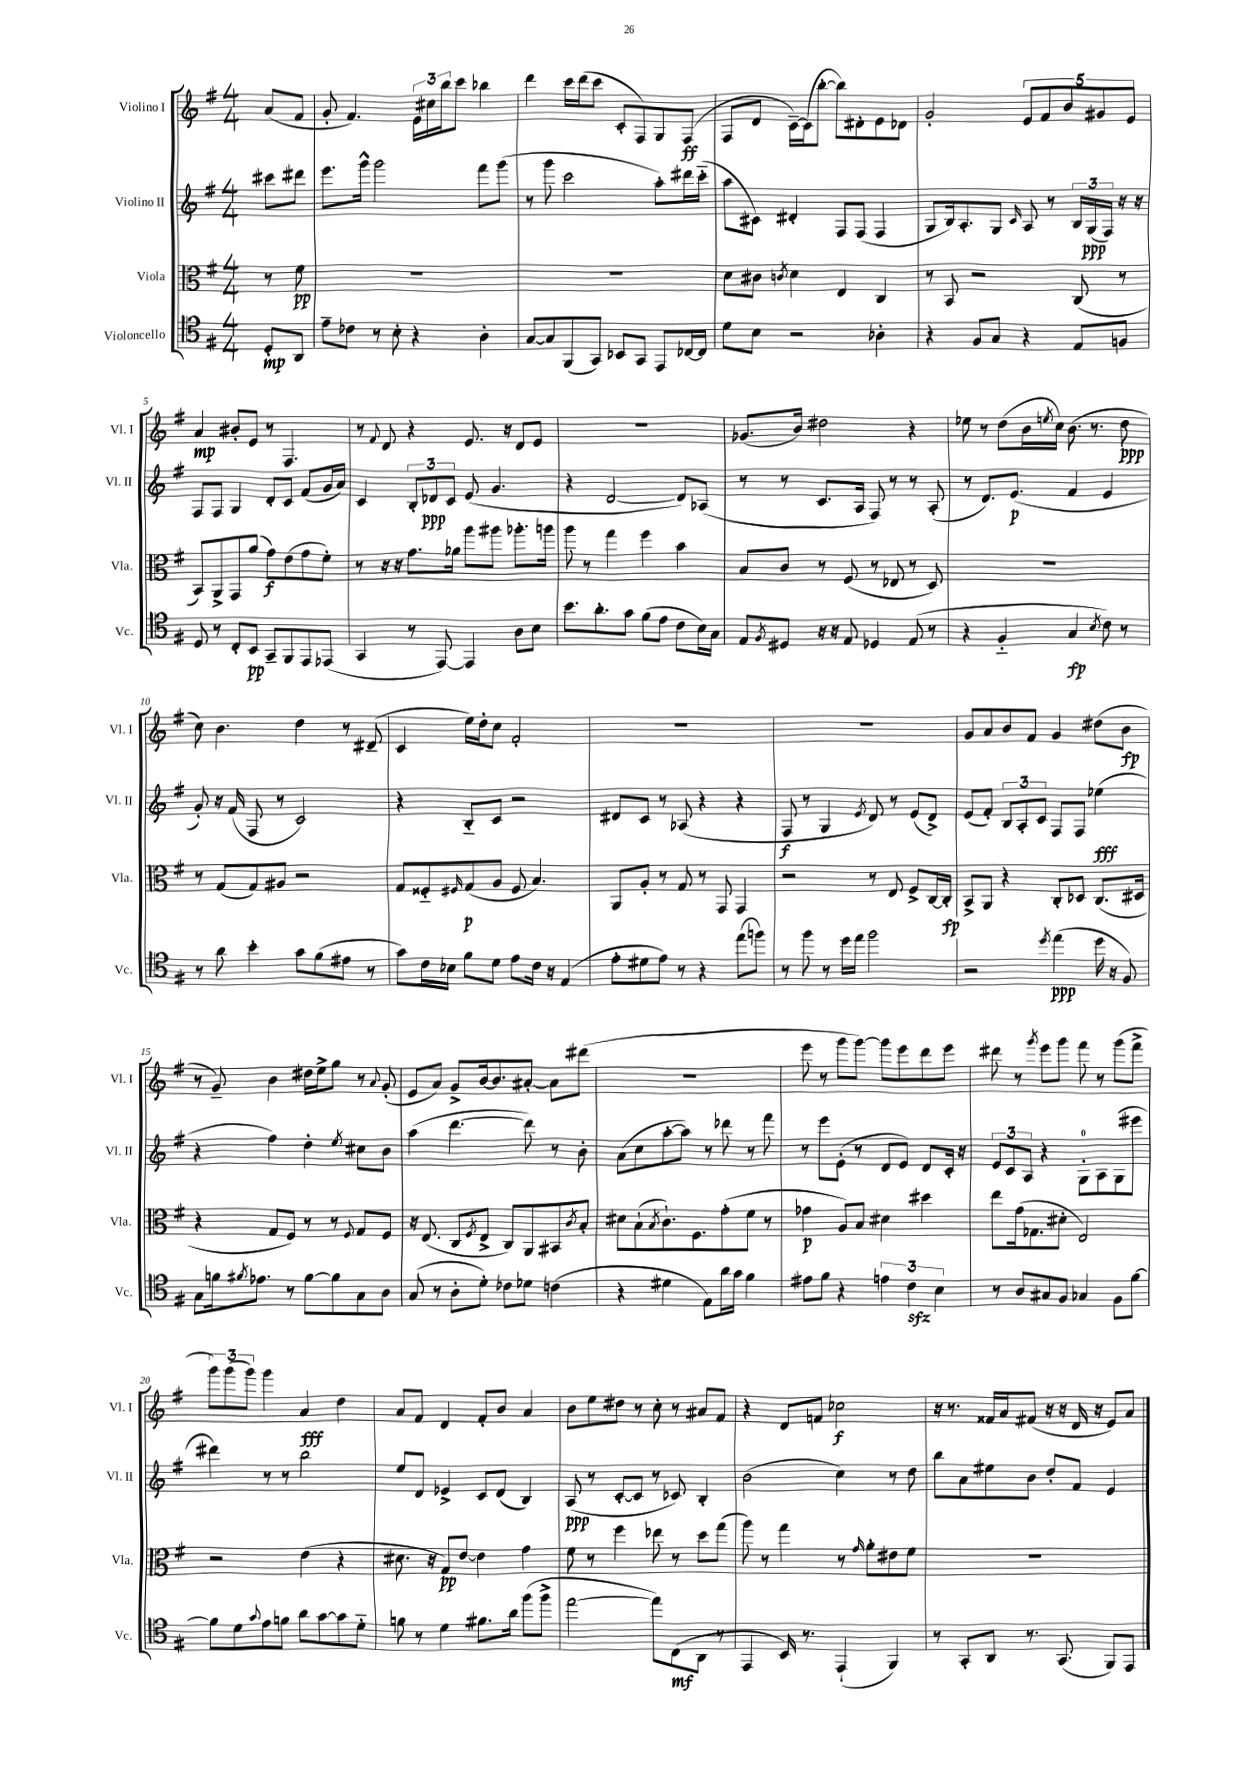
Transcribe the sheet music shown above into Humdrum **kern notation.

**kern	**dynam	**kern	**dynam	**kern	**dynam	**kern	**dynam
*part4	*part4	*part3	*part3	*part2	*part2	*part1	*part1
*staff4	*staff4	*staff3	*staff3	*staff2	*staff2	*staff1	*staff1
*I"Violoncello	*	*I"Viola	*	*I"Violino II	*	*I"Violino I	*
*I'Vc.	*	*I'Vla.	*	*I'Vl. II	*	*I'Vl. I	*
*clefC4	*	*clefC3	*	*clefG2	*	*clefG2	*
*k[f#]	*	*k[f#]	*	*k[f#]	*	*k[f#]	*
*M4/4	*	*M4/4	*	*M4/4	*	*M4/4	*
=	=	=	=	=	=	=	=
8D'/L	mp	8r	.	8ccc#X\L	.	(8a/L	.
8AA/J	.	8f#\	pp	8ddd#X\J	.	8f#/J	.
=1	=1	=1	=1	=1	=1	=1	=1
8e~\L	.	1r	.	8.eee\L	.	8g'/	.
8c-X\J	.	.	.	.	.	4.f#/)	.
.	.	.	.	16ggg^^\Jk	.	.	.
8r	.	.	.	2ggg\	.	.	.
8B'\	.	.	.	.	.	.	.
4r	.	.	.	.	.	24e\LL	.
.	.	.	.	.	.	24cc#X\	.
.	.	.	.	.	.	24bb\J	.
.	.	.	.	.	.	8ccc\J	.
4A'\	.	.	.	8fff#\L	.	4bb-X\	.
.	.	.	.	(8ggg\J	.	.	.
=2	=2	=2	=2	=2	=2	=2	=2
[8G/L	.	1r	.	8r	.	4ddd\	.
8G/]	.	.	.	8ggg\	.	.	.
(8FF#/	.	.	.	2ccc\	.	16ccc\LL	.
.	.	.	.	.	.	(16ddd\J	.
8GG/J)	.	.	.	.	.	8ccc\J	.
8BB-X/L	.	.	.	.	.	8c'/L	.
8GG/J	.	.	.	.	.	8F#/)	.
8EE/L	.	.	.	8aa'\L)	.	8G/	.
[16C-X/L	.	.	.	16ddd#X\L	.	(8F#/J	ff
16C-/JJ]	.	.	.	(16ccc\JJ	.	.	.
=3	=3	=3	=3	=3	=3	=3	=3
8d\L	.	8d\L	.	8aa\L	.	8F#/L	.
8B\J	.	8c#X\J	.	8c#X\J)	.	8d/J	.
.	.	8qcn/	.	.	.	.	.
2r	.	4d\	.	4d#X'/	.	[16c~\LL)	.
.	.	.	.	.	.	(16c\J]	.
.	.	.	.	.	.	[8bb'\J	.
.	.	4E/	.	8F#/L	.	8bb\L])	.
.	.	.	.	(8F#/J	.	8d#X'\	.
4A-X'\	.	4C/	.	4F#/	.	8e\	.
.	.	.	.	.	.	8d-X\J	.
=4	=4	=4	=4	=4	=4	=4	=4
4r	.	8r	.	8G/L	.	2g'/	.
.	.	8BB/	.	16B/k)	.	.	.
.	.	.	.	8.A'/	.	.	.
8F#/L	.	2r	.	.	.	.	.
8G/J	.	.	.	8G/J	.	.	.
.	.	.	.	16qqc/	.	.	.
4r	.	.	.	8A/	.	10e/L	.
.	.	.	.	.	.	10f#/	.
.	.	.	.	8r	.	.	.
.	.	.	.	.	.	10b/	.
8E/L	.	(8C/	.	24B/LL	.	.	.
.	.	.	.	(24G/	ppp	.	.
.	.	.	.	.	.	10g#X/	.
.	.	.	.	24F#/JJ)	.	.	.
8Fn/J	.	8r	.	16r	.	.	.
.	.	.	.	.	.	10e/J	.
.	.	.	.	16r	.	.	.
!!LO:LB:g=z
=5	=5	=5	=5	=5	=5	=5	=5
8D/	.	8BB/L)	.	8F#/L	.	4a/	mp
8r	.	8AA^/	.	8F#/J	.	.	.
8C'/L	.	8GG/	.	4G/	.	8b#X'/L	.
8BB/J	pp	(8a/J	.	.	.	8e/J	.
8GG~/L	.	8g\L)	f	8d'/L	.	8r	.
8FF#/	.	(8e\	.	8c/J	.	4.F#/	.
8EE/	.	8g\	.	(8f#/L	.	.	.
(8EE-X/J	.	8f#'\J)	.	16g/L	.	.	.
.	.	.	.	16a/JJ)	.	.	.
=6	=6	=6	=6	=6	=6	=6	=6
4GG/	.	8r	.	4c/	.	8r	.
.	.	.	.	.	.	8qqf#/	.
.	.	16r	.	.	.	8d/	.
.	.	16r	.	.	.	.	.
8r	.	8.g\L	.	12B'/L	.	4r	.
.	.	.	.	12d-X/	ppp	.	.
[8EE/)	.	.	.	.	.	.	.
.	.	.	.	12c/J	.	.	.
.	.	16a-X\Jk	.	.	.	.	.
4EE/]	.	8aa\L	.	(8e/	.	8.e/	.
.	.	8aa#X\J	.	4.g/	.	.	.
.	.	.	.	.	.	16r	.
8A\L	.	8.aa-X'\L	.	.	.	8d/L	.
8B\J	.	.	.	.	.	8e/J	.
.	.	16aan\Jk	.	.	.	.	.
=7	=7	=7	=7	=7	=7	=7	=7
8.b\L	.	8aa\	.	4r	.	1r	.
.	.	8r	.	.	.	.	.
8.a'\	.	.	.	.	.	.	.
.	.	4gg\	.	[2d/	.	.	.
8g\J	.	.	.	.	.	.	.
(8f#\L	.	4ff#\	.	.	.	.	.
8e\J	.	.	.	.	.	.	.
8c\L	.	4b\	.	8d/L])	.	.	.
16B\L)	.	.	.	(8A-X/J	.	.	.
16G\JJ	.	.	.	.	.	.	.
=8	=8	=8	=8	=8	=8	=8	=8
8E/L	.	8B/L	.	8r	.	(8.g-X/L	.
8qF#/	.	.	.	.	.	.	.
8D#X/J	.	8c/J	.	8r	.	.	.
.	.	.	.	.	.	16b/Jk)	.
16r	.	8r	.	8.c/L	.	2dd#X\	.
16r	.	.	.	.	.	.	.
8E/	.	(8F#/	.	.	.	.	.
.	.	.	.	16A/Jk	.	.	.
4D-X/	.	8r	.	8F#/)	.	.	.
.	.	8E-X/	.	8r	.	.	.
(8E/	.	8r	.	8r	.	4r	.
8r	.	8D/)	.	(8A'/	.	.	.
=9	=9	=9	=9	=9	=9	=9	=9
4r	.	1r	.	8r	.	8ee-X\	.
.	.	.	.	8.d/L)	.	8r	.
4F#/	.	.	.	.	.	(8dd\L	.
.	.	.	.	(8.e/J	p	.	.
.	.	.	.	.	.	16b\L	.
.	.	.	.	.	.	8qeen/	.
.	.	.	.	.	.	16cc\JJ)	.
4G/	fp	.	.	4f#/	.	(8.b\	.
.	.	.	.	.	.	8.r	.
8qB/	.	.	.	.	.	.	.
8c\)	.	.	.	4e/	.	.	.
8r	.	.	.	.	.	8dd\	ppp
!!LO:LB:g=z
=10	=10	=10	=10	=10	=10	=10	=10
8r	.	8r	.	8g'/)	.	8cc\)	.
8a\	.	(8G/L	.	16r	.	4.b\	.
.	.	.	.	(16f#/	.	.	.
4b'\	.	8G/)	.	8F#/	.	.	.
.	.	8A#X/J	.	8r	.	.	.
8g\L	.	2r	.	2c/)	.	4dd\	.
(8f#\	.	.	.	.	.	.	.
8e#X\J	.	.	.	.	.	8r	.
8r	.	.	.	.	.	(8d#X~/	.
=11	=11	=11	=11	=11	=11	=11	=11
8g\L)	.	8G/L	.	4r	.	4c/	.
16c\L	.	8F##X/	.	.	.	.	.
16B-X\JJ	.	.	.	.	.	.	.
.	.	16qqF#X/	.	.	.	.	.
8f#\L	.	(8G/	p	8B/L	.	16ee\LL)	.
.	.	.	.	.	.	16dd'\J	.
8d\J	.	8A/J	.	8c/J	.	8cc\J	.
8e\L	.	8F#/	.	2r	.	2f#'/	.
16c\Jk	.	4.B/)	.	.	.	.	.
16r	.	.	.	.	.	.	.
(4E/	.	.	.	.	.	.	.
=12	=12	=12	=12	=12	=12	=12	=12
8e'\L	.	8AA/L	.	8d#X/L	.	1r	.
8d#X\	.	8A'/J	.	8c/J	.	.	.
8e\J)	.	8r	.	8r	.	.	.
8r	.	8G/	.	(8A-X/	.	.	.
4r	.	8r	.	4r	.	.	.
.	.	8GG/	.	.	.	.	.
(8ee\L	.	4GG/	.	4r	.	.	.
8ffn\J)	.	.	.	.	.	.	.
=13	=13	=13	=13	=13	=13	=13	=13
8r	.	2r	.	8F#/	f	1r	.
8ff#\	.	.	.	8r	.	.	.
8r	.	.	.	4G/	.	.	.
16dd\LL	.	.	.	.	.	.	.
16ee\JJ	.	.	.	.	.	.	.
.	.	.	.	8qe/	.	.	.
2ff#\	.	8r	.	8d/)	.	.	.
.	.	8E/	.	8r	.	.	.
.	.	8F#^/L	.	(8e/L	.	.	.
.	.	[16C/L	.	8d^/J)	.	.	.
.	.	16C'/JJ]	fp	.	.	.	.
=14	=14	=14	=14	=14	=14	=14	=14
2r	.	8BB^/L	.	(8e/L	.	8g/L	.
.	.	8AA/J	.	8f#'/J)	.	8a/	.
.	.	4r	.	12B/L	.	8b/	.
.	.	.	.	12A'/	.	.	.
.	.	.	.	.	.	8f#/J	.
.	.	.	.	12c/J	.	.	.
8qdd/	.	.	.	.	.	.	.
(4ee\	ppp	8C'/L	.	8F#/L	.	4g/	.
.	.	8D-X/J	.	8F#/J	.	.	.
16dd\	.	(8.C/L	.	(4ee-X\	fff	(8dd#X\L	.
16r	.	.	.	.	.	.	.
8F#/)	.	.	.	.	.	8b\J	fp
.	.	16D#X/Jk	.	.	.	.	.
!!LO:LB:g=z
=15	=15	=15	=15	=15	=15	=15	=15
8G\L	.	4r	.	4r	.	8r	.
16fn\k	.	.	.	.	.	8g~/)	.
8qf#X/	.	.	.	.	.	.	.
8.e-X\J	.	.	.	.	.	.	.
.	.	8G/L	.	4ff#\)	.	4b\	.
8r	.	8F#/J)	.	.	.	.	.
[8f#\L	.	8r	.	4dd'\	.	16dd#X\LL	.
.	.	.	.	.	.	16ee^\J	.
8f#\]	.	8r	.	.	.	8gg\J	.
.	.	8qqF#/	.	8qee/	.	.	.
8G\	.	8G/L	.	8cc#X\L	.	8r	.
.	.	.	.	.	.	8qqa/	.
8A\J	.	8F#/J	.	8b\J	.	(8g'/	.
=16	=16	=16	=16	=16	=16	=16	=16
(8G/	.	16r	.	(4aa\	.	8e/L	.
.	.	(8.E/	.	.	.	.	.
8r	.	.	.	.	.	8a/J)	.
8A'\L	.	8C/L	.	[4.ddd\	.	8g^/L	.
.	.	8qF#/	.	.	.	.	.
8d'\J)	.	8E^/J	.	.	.	[16b/k	.
.	.	.	.	.	.	8.b/]	.
8c-X\L	.	8C/L)	.	.	.	.	.
8d-X\J	.	8AA/	.	8ddd\])	.	[8a#X'/J	.
(4cn\	.	8BB#X/	.	8r	.	8a#\L]	.
.	.	8qc/	.	.	.	.	.
.	.	8B'/J	.	8b'\	.	(8ddd#X\J	.
=17	=17	=17	=17	=17	=17	=17	=17
4r	.	8d#X\L	.	(8a\L	.	1r	.
.	.	(8B`\	.	8cc\	.	.	.
.	.	8qB/	.	.	.	.	.
4d#X\	.	8.c`\)	.	[8aa'\	.	.	.
.	.	.	.	8aa\J])	.	.	.
.	.	8.F#\	.	.	.	.	.
8E\L)	.	.	.	8r	.	.	.
16a\L	.	(8g'\	.	8ddd-X\	.	.	.
16g\JJ	.	.	.	.	.	.	.
4f#\	.	8f#\J	.	8r	.	.	.
.	.	8r	.	8fff#\	.	.	.
=18	=18	=18	=18	=18	=18	=18	=18
8e#X\L	.	4g-X\	p	8r	.	8eee\	.
8f#\J	.	.	.	8eee\L	.	8r	.
4r	.	8A/L)	.	(8e'\J	.	8ggg\L	.
.	.	8B/J	.	8r	.	[8ggg\J)	.
6en\	.	4d#X\	.	8d/L	.	8ggg\L]	.
.	.	.	.	8e/J)	.	8eee\	.
6czz\	.	.	.	.	.	.	.
.	.	4dd#X\	.	8d/L	.	8ddd\	.
6B\	.	.	.	.	.	.	.
.	.	.	.	16c'/Jk	.	8eee\J	.
.	.	.	.	16r	.	.	.
=19	=19	=19	=19	=19	=19	=19	=19
8r	.	8ee\L	.	12e/L	.	8ddd#X\	.
.	.	.	.	12c/	.	.	.
8A/L	.	(16g\k	.	.	.	8r	.
.	.	.	.	12A/J	.	.	.
.	.	8.G-X\	.	.	.	.	.
.	.	.	.	.	.	8qggg/	.
8G#X/	.	.	.	4r	.	8eee\L	.
8F#/J	.	8d#X'\J	.	.	.	8ggg\J	.
4G-X/	.	2E/)	.	8G'\L	.	8fff#\	.
.	.	.	.	8A\	.	8r	.
8F#\L	.	.	.	(8G\	.	(8ggg\L	.
[8f#\J	.	.	.	8eee#X\J	.	8fff#^\J	.
!!LO:LB:g=z
=20	=20	=20	=20	=20	=20	=20	=20
8f#\L]	.	2r	.	4ddd#X\)	.	12ggg\L)	.
.	.	.	.	.	.	(12ggg\	.
8d\	.	.	.	.	.	.	.
.	.	.	.	.	.	12ggg\J)	.
8qqg/	.	.	.	.	.	.	.
8e\	.	.	.	8r	.	4ggg\	.
8fn\J	.	.	.	8r	.	.	.
8a\L	.	(4e\	.	2bb\	.	4a/	fff
[8g\	.	.	.	.	.	.	.
8g\]	.	4r	.	.	.	4dd\	.
8d\J	.	.	.	.	.	.	.
=21	=21	=21	=21	=21	=21	=21	=21
8fn\	.	8.d#X\	.	8ee/L	.	8a/L	.
8r	.	.	.	8d/J	.	8f#/J	.
.	.	16r	.	.	.	.	.
4d\	.	8G/L)	pp	4e-X^/	.	4d/	.
.	.	[8e/J	.	.	.	.	.
8.f#X\L	.	4e\]	.	8c/L	.	8f#'/L	.
.	.	.	.	(8d/J	.	8b/J	.
16a\Jk	.	.	.	.	.	.	.
(8ff#\L	.	4g\	.	4B/)	.	4a/	.
8ff#^\J	.	.	.	.	.	.	.
=22	=22	=22	=22	=22	=22	=22	=22
[2ee\	.	8f#\	.	(8A/	ppp	8b\L	.
.	.	8r	.	8r	.	8ee\	.
.	.	4ff#\	.	[8c'/L	.	8dd#X\J	.
.	.	.	.	8c/J]	.	8r	.
8ee\L])	.	8ee-X\	.	8r	.	8cc'\	.
(8C\	mf	8r	.	8c-X/)	.	8r	.
8AA\J	.	8dd\L	.	4B'/	.	8a#X/L	.
8r	.	(8gg\J	.	.	.	8f#/J	.
=23	=23	=23	=23	=23	=23	=23	=23
4EE/	.	8aa\)	.	(2b\	.	4r	.
.	.	8r	.	.	.	.	.
16BB/)	.	4gg\	.	.	.	8d/L	.
8.r	.	.	.	.	.	.	.
.	.	.	.	.	.	8fn/J	.
(4EE`/	.	8r	.	4cc\)	.	2cc-X\	f
.	.	16qqg/	.	.	.	.	.
.	.	8a'\L	.	.	.	.	.
4FF#/)	.	8e#X\	.	8r	.	.	.
.	.	8f#\J	.	8dd\	.	.	.
=24	=24	=24	=24	=24	=24	=24	=24
8r	.	1r	.	8bb\L	.	16r	.
.	.	.	.	.	.	8.r	.
8GG'/L	.	.	.	8a\	.	.	.
8AA/J	.	.	.	8ee#X\	.	16f##X/LL	.
.	.	.	.	.	.	16a/J	.
8.r	.	.	.	8b\J	.	(8f#X/J	.
.	.	.	.	8dd'/L	.	16r	.
(8.GG/	.	.	.	.	.	16r	.
.	.	.	.	8f#/J	.	16d/	.
.	.	.	.	.	.	16r	.
8FF#/L)	.	.	.	4e/	.	8e/L)	.
8EE/J	.	.	.	.	.	8a/J	.
==	==	==	==	==	==	==	==
*-	*-	*-	*-	*-	*-	*-	*-
